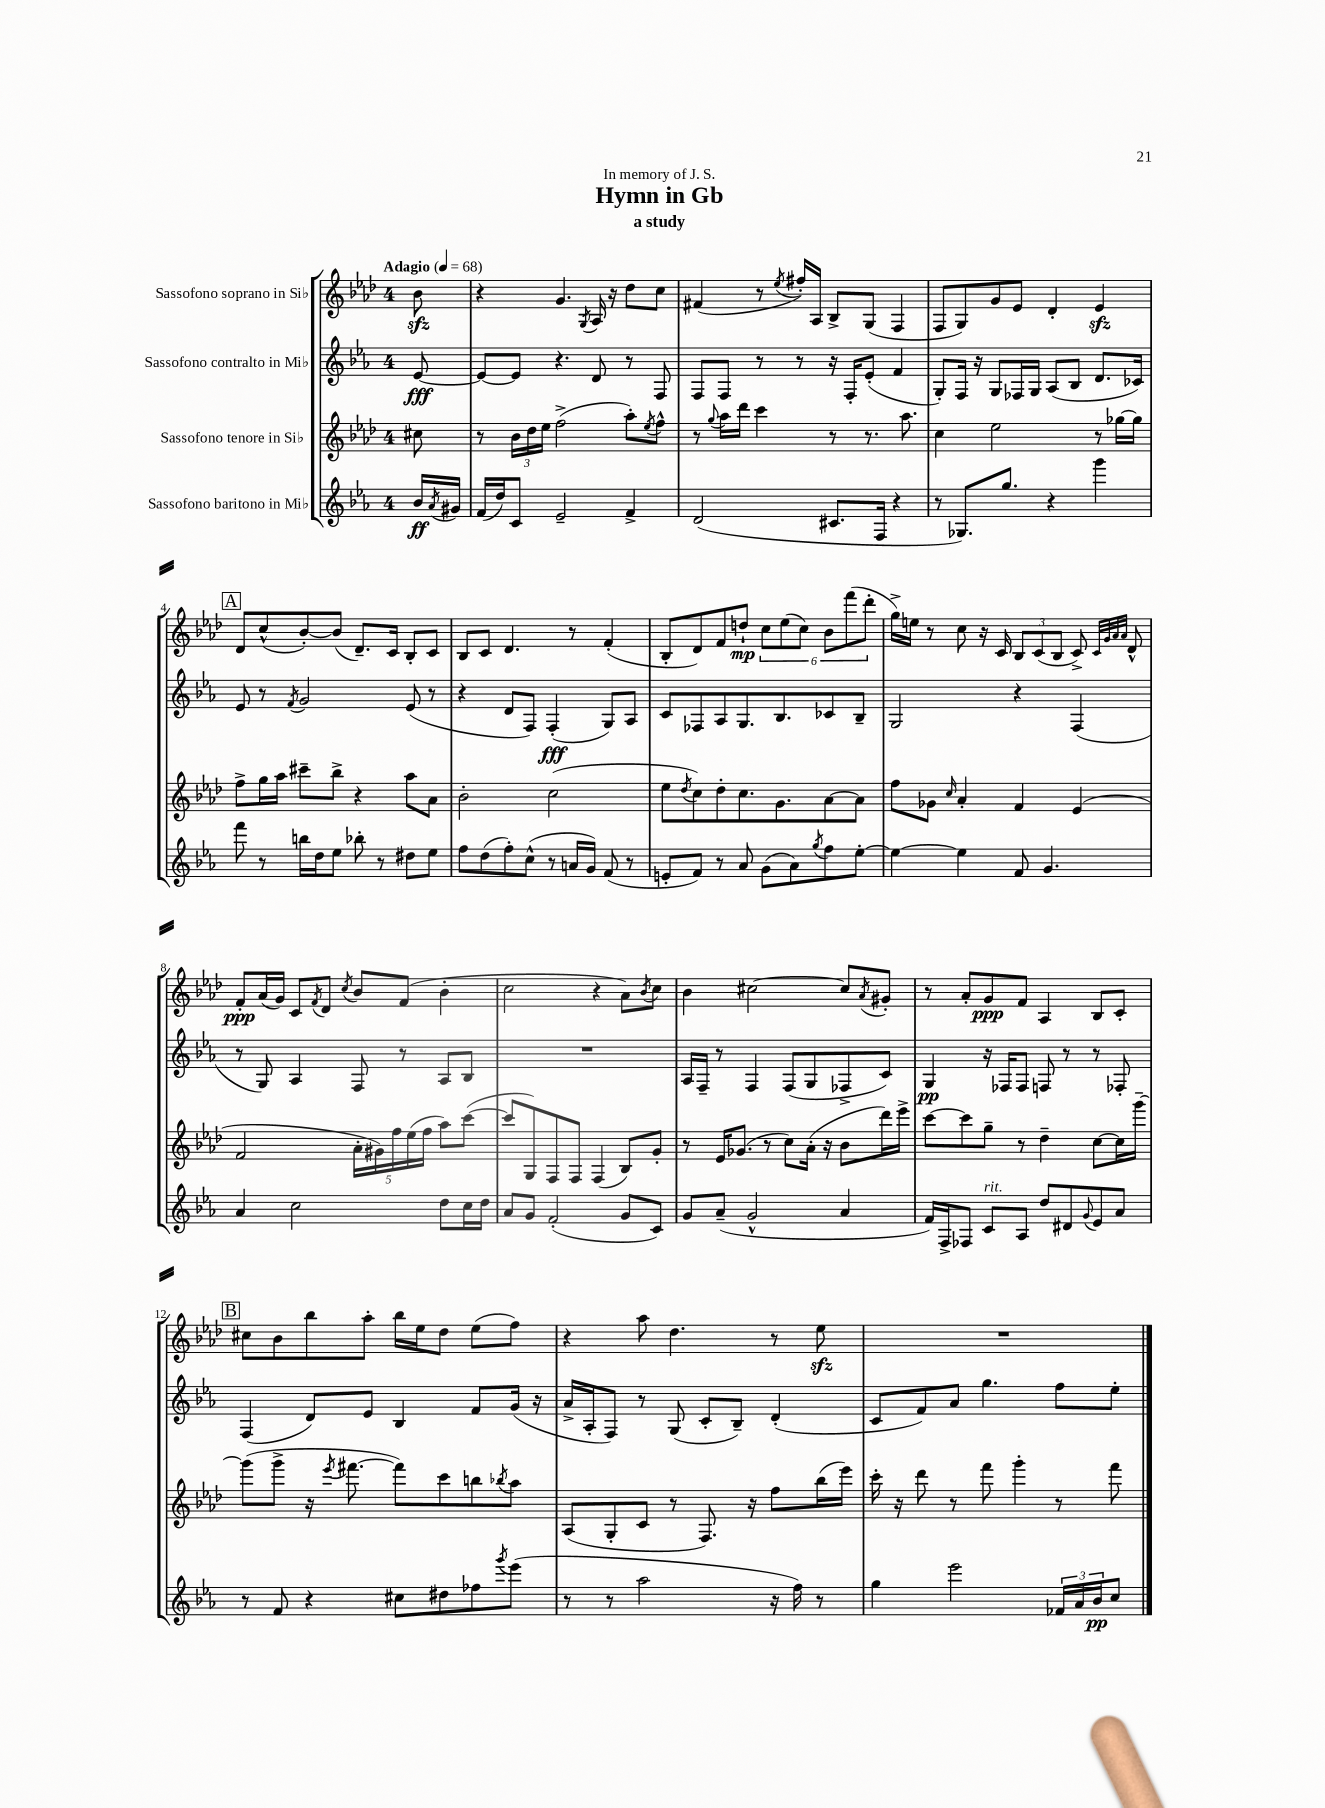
\header { title = "Hymn in Gb" subtitle = "a study" dedication = "In memory of J. S." }
<<
\new StaffGroup <<
\new Staff = "s0" \with { instrumentName = "Sassofono soprano in Sib" } {
    \clef treble \key aes \major \once \override Staff.TimeSignature.style = #'single-digit \time 4/4 \partial 8 \tempo "Adagio" 4 = 68
    bes'8\sfz |
    r4 g'4. \acciaccatura { g8 } aes16 r16 des''8 c''8 |
    fis'4( r8 \acciaccatura { ees''8 } fis''16-.) aes16 bes8-> g8( f4 |
    f8 g8) g'8 ees'8 des'4-. ees'4\sfz |
    \mark \markup { \box "A" } des'8 c''8-^( bes'8~-.) bes'8( des'8.--) c'16 bes8-. c'8 |
    bes8 c'8 des'4. r8 f'4-.( |
    bes8-. des'8) f'8 d''8-!\mp \tuplet 6/4 { c''8 ees''8( c''8) bes'8 f'''8( des'''8-. } |
    g''16->) e''16 r8 c''8 r16 c'16 \tuplet 3/2 { bes8 c'8( bes8 } c'8->) \grace { c'32 g'32 aes'32 aes'32 } des'8-^ |
    f'8-.\ppp aes'16( g'16) c'8 \acciaccatura { f'8 } des'8 \acciaccatura { c''8 } bes'8 f'8( bes'4-. |
    c''2 r4 aes'8) \acciaccatura { bes'8 } c''8 |
    bes'4 cis''2~ cis''8 \acciaccatura { aes'8 } gis'8-. |
    r8 aes'8-. g'8\ppp f'8 aes4 bes8 c'8-. |
    \mark \markup { \box "B" } cis''8 bes'8 bes''8 aes''8-. bes''16 ees''16 des''8 ees''8( f''8) |
    r4 aes''8 des''4. r8 ees''8\sfz |
    R1 \bar "|." |
}
\new Staff = "s1" \with { instrumentName = "Sassofono contralto in Mib" } {
    \clef treble \key ees \major \once \override Staff.TimeSignature.style = #'single-digit \time 4/4 \partial 8
    ees'8~\fff |
    ees'8~ ees'8 r4. d'8 r8 f8 |
    f8 f8 r8 r8 r16 f16-. ees'8-.( f'4 |
    g8-.) f16 r16 g8 fes16 g16 aes8( bes8 d'8. ces'16) |
    \mark \markup { \box "A" } ees'8 r8 \acciaccatura { f'8 } g'2 ees'8( r8 |
    r4 d'8 f8) f4-.\fff( g8) aes8 |
    c'8 fes8 aes8 g8. bes8. ces'8 bes8-- |
    g2 r4 f4( |
    r8 g8) aes4 f8 r8 aes8 bes8 |
    R1 |
    aes16 f16-- r8 f4 f8( g8 fes8-> c'8) |
    g4\pp r16 fes16 fes8 f8 r8 r8 fes8-. |
    \mark \markup { \box "B" } f4( d'8) ees'8 bes4 f'8 g'16( r16 |
    aes'16-> aes16-. f8) r8 g8( c'8-. bes8--) d'4-.( |
    c'8 f'8) aes'8 g''4. f''8 ees''8-. \bar "|." |
}
\new Staff = "s2" \with { instrumentName = "Sassofono tenore in Sib" } {
    \clef treble \key aes \major \once \override Staff.TimeSignature.style = #'single-digit \time 4/4 \partial 8
    cis''8 |
    r8 \tuplet 3/2 { bes'16 des''16 ees''16 } f''2->( aes''8-.) \acciaccatura { ees''8 } f''8-^ |
    r8 \appoggiatura { g''8 } aes''16 des'''16 c'''4 r8 r8. aes''8. |
    c''4 ees''2 r8 ges''16~ ges''16 |
    \mark \markup { \box "A" } f''8-> g''16 aes''16 cis'''8-- bes''8-> r4 aes''8 aes'8 |
    bes'2-. c''2( |
    ees''8 \acciaccatura { des''8 } c''8) des''8-. c''8. g'8. aes'8~ aes'8 |
    f''8 ges'8 \grace { c''16 } aes'4-. f'4 ees'4( |
    f'2 \tuplet 5/4 { aes'16-. gis'16) f''16 ees''16( f''16 } aes''8) c'''8~( |
    c'''8 g8) f8 f8 f4( bes8) g'8-. |
    r8 ees'16 ges'8.( r8 c''8) aes'16-.( r16 bes'8 des'''16) ees'''16-> |
    c'''8~ c'''8 g''8-- r8 des''4-- c''8~ c''16 g'''16~-- |
    \mark \markup { \box "B" } g'''8( g'''8-> r16 \acciaccatura { ees'''8 } fis'''8.~ fis'''8) c'''8 b''8 \acciaccatura { bes''8 } aes''8 |
    aes8( g8-. c'8 r8 f8.) r16 f''8 bes''16( ees'''16) |
    c'''16-. r16 des'''8 r8 f'''8 g'''4-. r8 f'''8 \bar "|." |
}
\new Staff = "s3" \with { instrumentName = "Sassofono baritono in Mib" } {
    \clef treble \key ees \major \once \override Staff.TimeSignature.style = #'single-digit \time 4/4 \partial 8
    bes'16\ff \acciaccatura { aes'8 } gis'16 |
    f'16( d''16) c'8 ees'2-- f'4-> |
    d'2( cis'8. f16 r4 |
    r8 ges8.) g''8. r4 g'''4 |
    \mark \markup { \box "A" } f'''8 r8 b''16 d''16 ees''8 bes''8-. r8 dis''8 ees''8 |
    f''8 d''8( f''8-.) c''8-^( r8 a'16 g'16) f'8( r8 |
    e'8-. f'8) r8 aes'8 g'8( aes'8) \acciaccatura { g''8 } f''8 ees''8~-. |
    ees''4~ ees''4 f'8 g'4. |
    aes'4 c''2 d''8 c''16 d''16 |
    aes'8 g'8 f'2-.( g'8 c'8) |
    g'8 aes'8--( g'2-^ aes'4 |
    f'16) f16-> fes8 c'8^\markup { \italic "rit." } aes8 d''8 dis'8 \appoggiatura { g'8 } ees'8 aes'8 |
    \mark \markup { \box "B" } r8 f'8 r4 cis''8 dis''8 fes''8 \acciaccatura { g'''8 } ees'''8( |
    r8 r8 aes''2 r16 f''16) r8 |
    g''4 ees'''2 \tuplet 3/2 { fes'16 aes'16 bes'16\pp } c''8 \bar "|." |
}
>>
>>
